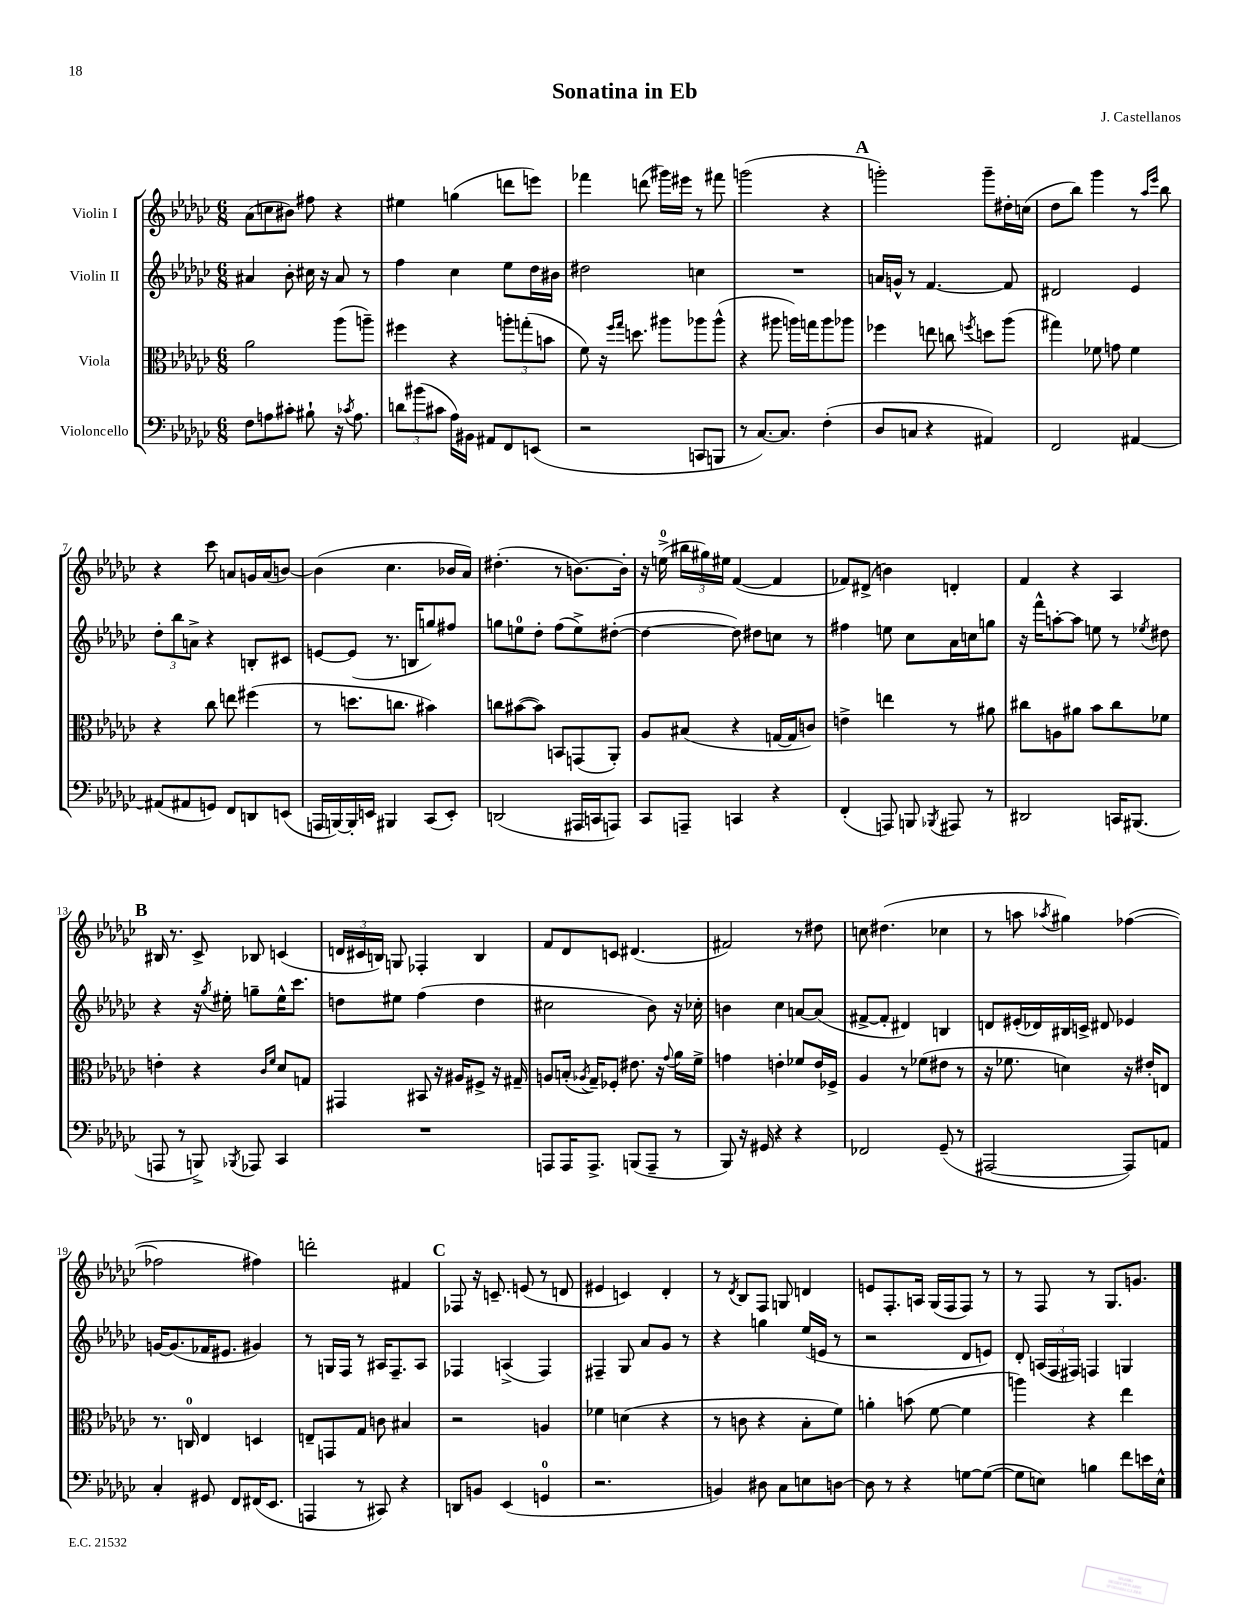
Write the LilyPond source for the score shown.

\header { title = "Sonatina in Eb" composer = "J. Castellanos" }
<<
\new StaffGroup <<
\new Staff = "s0" \with { instrumentName = "Violin I" } {
    \clef treble \key ges \major \numericTimeSignature \time 6/8
    \autoBeamOff aes'8[( c''8 bis'8]) fis''8 r4 |
    eis''4 g''4( d'''8[ e'''8]) |
    fes'''4 d'''8( gis'''16[) eis'''16] r8 fis'''8 |
    g'''2( r4 |
    \mark \markup { \bold "A" } g'''2-.) g'''8[-- dis''16-. c''16]( |
    des''8[ bes''8]) ges'''4 r8 \grace { aes''16[ ees'''16] } bes''8 |
    r4 ces'''8 a'8[ g'16 a'16( b'8]~) |
    b'4( ces''4. bes'16[ aes'16]) |
    dis''4.-.( r8 b'8.[~) b'16]-. |
    r16 e''16-0->( \tuplet 3/2 { bis''16[ gis''16) eis''16] } f'4~( f'4 |
    fes'8[) dis'8]->( b'4) d'4-. |
    f'4 r4 aes4 |
    \mark \markup { \bold "B" } bis16 r8. ces'8-> bes8 c'4( |
    \tuplet 3/2 { d'16[ cis'16 b16]) } g8 fes4-. b4 |
    f'8[ des'8 c'8] dis'4.( |
    fis'2) r8 dis''8 |
    c''8 dis''4.( ces''4 |
    r8 a''8 \acciaccatura { aes''8 } gis''4) fes''4~( |
    fes''2 fis''4) |
    d'''2-. fis'4 |
    \mark \markup { \bold "C" } fes8 r16 c'8.-- e'8( r8 d'8 |
    eis'4 c'4) des'4-. |
    r8 \acciaccatura { des'8 } bes8[ f8] g8 d'4 |
    e'8[ f8.-. a16] ges16[( f16 f8]) r8 |
    r8 f8 r8 ges8.[ g'8.] \bar "|." |
}
\new Staff = "s1" \with { instrumentName = "Violin II" } {
    \clef treble \key ges \major \numericTimeSignature \time 6/8
    \autoBeamOff ais'4 bes'8-. cis''16 r16 ais'8 r8 |
    f''4 ces''4 ees''8[ des''16 bis'16] |
    dis''2 c''4 |
    R2. |
    \mark \markup { \bold "A" } a'16[ g'16]-^ r8 f'4.~ f'8 |
    dis'2 ees'4 |
    \tuplet 3/2 { des''8[-. bes''8 a'8]-> } r4 b8[-. cis'8] |
    e'8[~ e'8]( r8. b16[ g''8) fis''8] |
    g''8[ e''8-0 des''8]-. f''8[( e''8->) dis''8]~-.( |
    dis''4~ dis''8) dis''8[ c''8] r8 |
    fis''4 e''8 ces''8[ aes'16 c''16 g''8] |
    r16 f'''16[-^ a''8~-. a''8] e''8 r8 \acciaccatura { ees''8 } dis''8 |
    \mark \markup { \bold "B" } r4 r16 \acciaccatura { ges''8 } eis''16-. g''8[-- eis''16-^ ces'''8.] |
    d''8[ eis''8] f''4( d''4 |
    cis''2 bes'8) r16 ces''16-. |
    b'4 ces''4 a'8[~ a'8]( |
    fis'8[~-> fis'8]-. dis'4) b4 |
    d'8[ eis'16-.( des'16) bis16 c'16]-> dis'8 ees'4 |
    g'16[~ g'8.( fes'16 eis'8.] gis'4) |
    r8 g16[ f16] r8 ais16[ f8.-- ais8] |
    \mark \markup { \bold "C" } fes4 a4->( fes4) |
    fis4-- ges8 aes'8[ ges'8] r8 |
    r4 g''4 ees''16[( e'16] r8 |
    r2 des'8[ e'8]) |
    des'8-. \tuplet 3/2 { a16[( f16 fis16]) } f4 g4 \bar "|." |
}
\new Staff = "s2" \with { instrumentName = "Viola" } {
    \clef alto \key ges \major \numericTimeSignature \time 6/8
    \autoBeamOff aes'2 aes''8[( a''8]--) |
    fis''4 r4 \tuplet 3/2 { a''8[-. g''8-.( b'8] } |
    f'8) r16 \grace { f''16[ ges''16] } d''8. ais''8[ aes''8 aes''8]-^( |
    r4 ais''8 a''16[) g''16 a''8 aes''8] |
    \mark \markup { \bold "A" } fes''4 e''8 c''8 \acciaccatura { f''8 } d''8[ aes''8]( |
    gis''4) fes'8 g'8 fes'4 |
    r4 ces''8 e''8 fis''4( |
    r8 d''8.[ c''8.] bis'4) |
    c''8[ bis'8~( bis'8]) b,8[ g,8( aes,8]-.) |
    aes8[ bis8]( r4 g16[~ g16 c'8]) |
    e'4-> e''4 r8 ais'8 |
    cis''8[ a8 ais'8] bes'8[ cis''8 fes'8] |
    \mark \markup { \bold "B" } e'4-. r4 \grace { ces'16[ f'16] } des'8[ g8] |
    gis,4 bis,8 r16 ais16[ fis8]-> r16 gis16-- |
    a8[ b16]-.( \acciaccatura { aes8 } ges16[--) fes8]-. eis'8. r16 \appoggiatura { ges'8 } aes'16[ f'16]-> |
    g'4 e'4-. fes'8[ e'16 fes16]-> |
    aes4 r8 fes'8[( eis'8] r8 |
    r16 fes'8. d'4) r16 eis'16[-. e8] |
    r8. c16-0 ees4 d4 |
    e8[-- g,8 ges8] c'8 bis4 |
    \mark \markup { \bold "C" } r2 a4 |
    fes'4 d'4( r4 |
    r8 c'8 r4 bes8[-. f'8]) |
    a'4-. b'8( f'8~ f'4 |
    a''4) r4 ees''4 \bar "|." |
}
\new Staff = "s3" \with { instrumentName = "Violoncello" } {
    \clef bass \key ges \major \numericTimeSignature \time 6/8
    \autoBeamOff f8[ a8 cis'8]-. bis8-! r16 \acciaccatura { ces'8 } a8. |
    \tuplet 3/2 { d'8[ bis'8( cis'8] } aes16[) bis,16] ais,8[ f,8 e,8]( |
    r2 c,8[ b,,8] |
    r8 ces8.[~) ces8.] f4-.( |
    \mark \markup { \bold "A" } des8[ c8] r4 ais,4) |
    f,2 ais,4~ |
    ais,8[( ais,8 g,8]) f,8[ d,8 e,8]( |
    a,,16[ b,,16~) b,,16-. e,16] bis,,4 ces,8[( e,8]-.) |
    d,2( ais,,16[ c,16 a,,8]) |
    ces,8[ a,,8]-- c,4 r4 |
    f,4-.( a,,8) b,,8 \acciaccatura { bes,,8 } ais,,8 r8 |
    dis,2 c,16[ bis,,8.]( |
    \mark \markup { \bold "B" } a,,8 r8 b,,8->) \acciaccatura { bes,,8 } aes,,8 ces,4 |
    R2. |
    a,,8[ a,,16 a,,8.]-> b,,8[( a,,8]-- r8 |
    bes,,8) r16 gis,16 r4 r4 |
    fes,2 ges,8--( r8 |
    ais,,2~ ais,,8[) a,8] |
    ces4-. gis,8 f,8[ fis,16( ees,8.] |
    a,,4 r8 cis,8) r4 |
    \mark \markup { \bold "C" } d,8[ b,8] ees,4( g,4-0 |
    r2. |
    b,4) dis8 ces8[ e8 d8]~ |
    d8 r8 r4 g8[~ g8]~( |
    g8[ e8]) b4 f'8[ e'16 e16]-^ \bar "|." |
}
>>
>>
